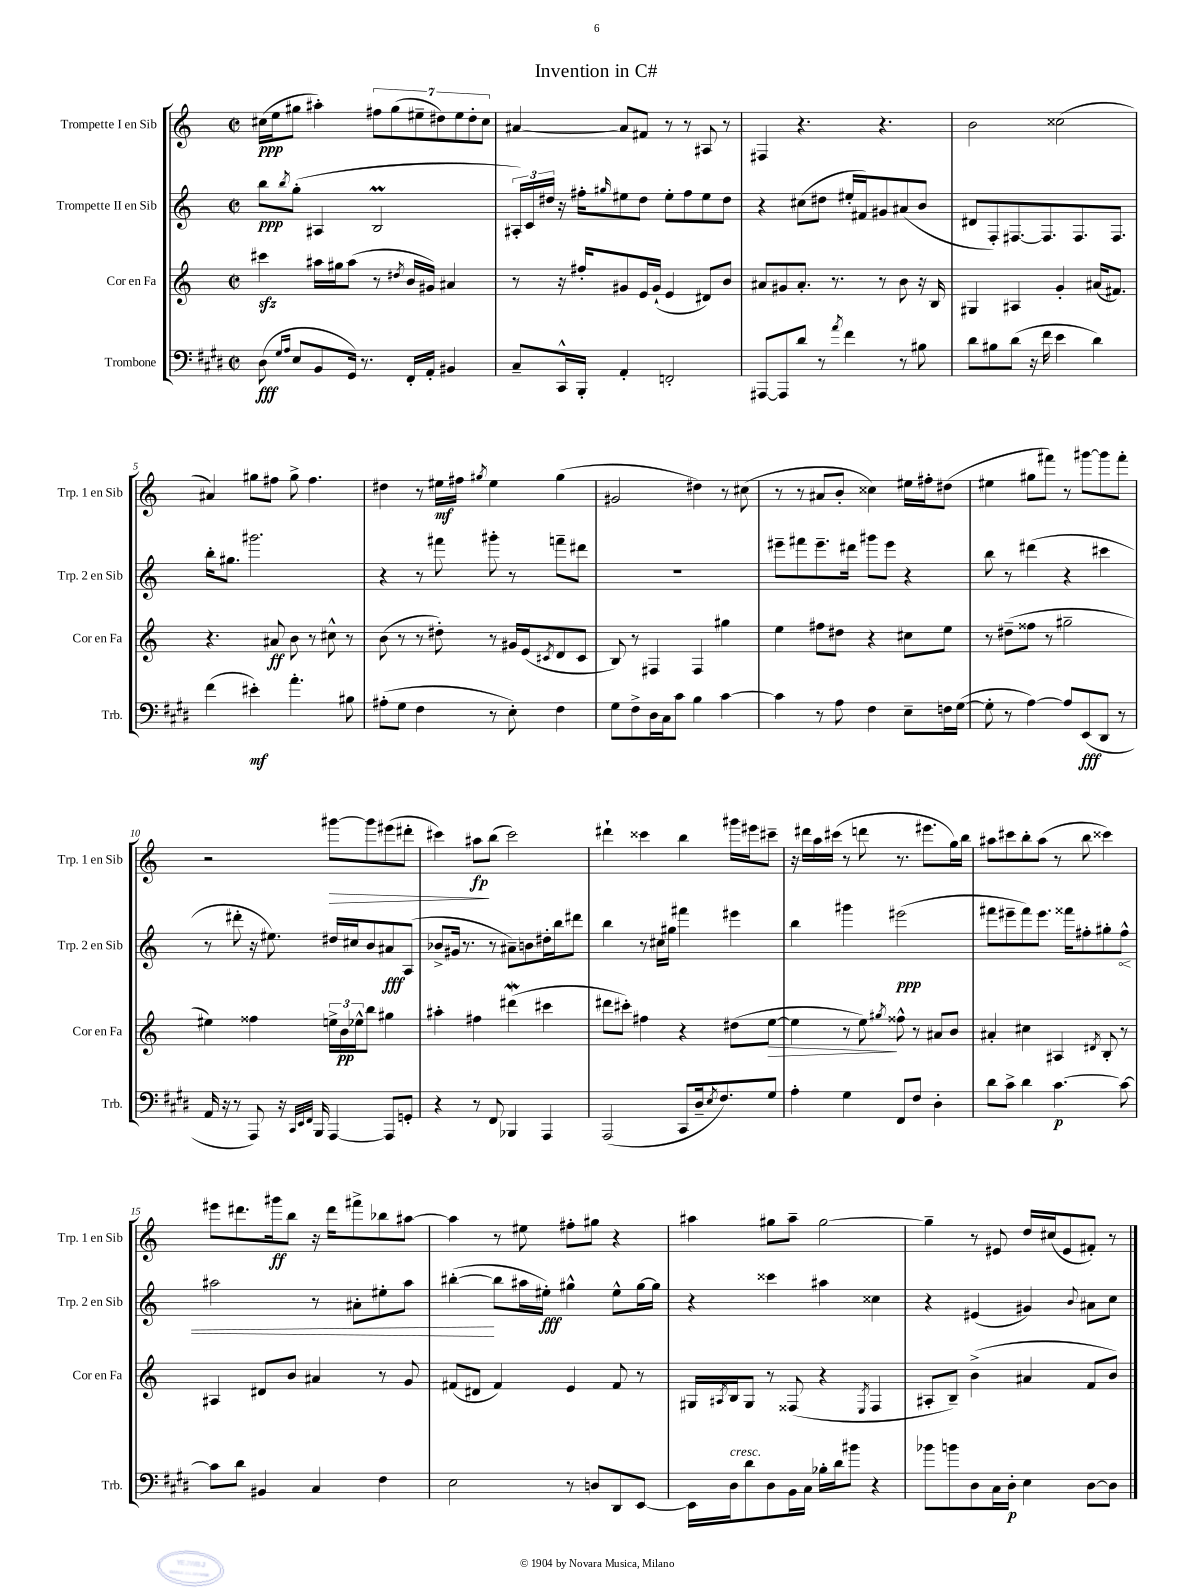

**kern	**dynam	**kern	**dynam	**kern	**dynam	**kern	**dynam
*part4	*part4	*part3	*part3	*part2	*part2	*part1	*part1
*staff4	*staff4	*staff3	*staff3	*staff2	*staff2	*staff1	*staff1
*I"Trombone	*	*I"Cor en Fa	*	*I"Trompette II en Sib	*	*I"Trompette I en Sib	*
*I'Trb.	*	*I'Cor en Fa	*	*I'Trp. 2 en Sib	*	*I'Trp. 1 en Sib	*
*clefF4	*	*clefG2	*	*clefG2	*	*clefG2	*
*k[f#c#g#d#]	*	*k[]	*	*k[]	*	*k[]	*
*M2/2	*	*M2/2	*	*M2/2	*	*M2/2	*
*met(c|)	*	*met(c|)	*	*met(c|)	*	*met(c|)	*
=1	=1	=1	=1	=1	=1	=1	=1
(8D#\	fff	4ccc#Xzz\	.	8bb\L	ppp	(16cc#X\LL	ppp
.	.	.	.	.	.	16ee\J	.
16qqG#/LL	.	.	.	.	.	.	.
16qqA/JJ	.	.	.	8qbb/	.	.	.
8E/L	.	.	.	(8gg'\J	.	8gg#X\J	.
8BB/	.	16aa#X\LL	.	4A#X/	.	4aa#X'\)	.
.	.	16gg#X\J	.	.	.	.	.
16GG#/Jk)	.	(8aa#\J	.	.	.	.	.
8.r	.	.	.	.	.	.	.
.	.	8r	.	2Bm/	.	14ff#X\L	.
.	.	.	.	.	.	(14gg#\	.
.	.	8qdd#X/	.	.	.	.	.
16FF#'/LL	.	16b/LL	.	.	.	.	.
.	.	.	.	.	.	14ee#X~\	.
16AA'/JJ	.	16g#X/JJ)	.	.	.	.	.
.	.	.	.	.	.	14dd#X\)	.
4BB#X/	.	4a#X/	.	.	.	.	.
.	.	.	.	.	.	14ee#\	.
.	.	.	.	.	.	14dd#'\	.
.	.	.	.	.	.	14cc#\J	.
=2	=2	=2	=2	=2	=2	=2	=2
8C#~/L	.	8r	.	24A#X'/LL)	.	[4a#X/	.
.	.	.	.	24c/	.	.	.
.	.	.	.	24dd#X/JJ	.	.	.
16CC#^^/L	.	16r	.	16r	.	.	.
16BBB'/JJ	.	16ff#X'/KL	.	16ff#X'\KL	.	.	.
.	.	.	.	16qqgg#X/	.	.	.
4AA'/	.	8g#X/	.	8ee#X\	.	8a#/L]	.
.	.	16e/L	.	8dd#\J	.	8f#X/J	.
.	.	(16g#`/JJ	.	.	.	.	.
2FFn'/	.	4e/	.	8ee#'\L	.	8r	.
.	.	.	.	8ff#\	.	8r	.
.	.	8d#X/L)	.	8ee#\	.	8A#X/	.
.	.	8b/J	.	8dd#\J	.	8r	.
=3	=3	=3	=3	=3	=3	=3	=3
[8AAA#X/L	.	8a#X/L	.	4r	.	4F#X/	.
8AAA#/]	.	8g#X/	.	.	.	.	.
8d#/J	.	8.a#'/J	.	(8cc#X\L	.	4.r	.
8r	.	.	.	8dd#X\J	.	.	.
.	.	8.r	.	.	.	.	.
8qa/	.	.	.	.	.	.	.
4f#\	.	.	.	16ee#X'/LL	.	.	.
.	.	.	.	16f#X/J)	.	.	.
.	.	8r	.	8g#X/	.	4.r	.
8r	.	8b\	.	(8a#X/	.	.	.
8B#X\	.	16r	.	8b/J	.	.	.
.	.	16B/	.	.	.	.	.
=4	=4	=4	=4	=4	=4	=4	=4
8d#\L	.	4G#X/	.	8d#X/L	.	2b\	.
8B#X\	.	.	.	8F'/)	.	.	.
(8d#\J	.	4A#X/	.	[8.F#X/	.	.	.
16r	.	.	.	.	.	.	.
16f#\	.	.	.	8.F#/]	.	.	.
4e\	.	4g'/	.	.	.	(2cc##X\	.
.	.	.	.	8.F#/	.	.	.
4d#\)	.	(16a#X/KL	.	.	.	.	.
.	.	8.f#X/J)	.	8.F#/J	.	.	.
!!LO:LB:g=z
=5	=5	=5	=5	=5	=5	=5	=5
(4f#\	.	4.r	.	16bb'\KL	.	4a#X/)	.
.	.	.	.	8.gg#X\J	.	.	.
4e#X'\)	mf	.	.	2.ggg#X\	.	8gg#X\L	.
.	.	8a#X/	ff	.	.	8ff#X\J	.
4.a'\	.	8b\	.	.	.	8gg#^\	.
.	.	8r	.	.	.	4.ff#\	.
.	.	8cc#X^^\	.	.	.	.	.
8B#X\	.	8r	.	.	.	.	.
=6	=6	=6	=6	=6	=6	=6	=6
(8A#X'\L	.	(8b\	.	4r	.	4dd#X\	.
8G#\J	.	8r	.	.	.	.	.
4F#\	.	8r	.	8r	.	8r	.
.	.	8dd#X'\)	.	8fff#X\	.	16ee#X\LL	mf
.	.	.	.	.	.	16ff#X\JJ	.
.	.	.	.	.	.	8qgg#X/	.
8r	.	8r	.	8ggg#X'\	.	4ee#\	.
8E'\)	.	16g#X/LL	.	8r	.	.	.
.	.	(16e/J	.	.	.	.	.
.	.	8qc#X/	.	.	.	.	.
4F#\	.	8d/	.	8fffn~\L	.	(4gg#\	.
.	.	8c#/J	.	8ddd#X\J	.	.	.
=7	=7	=7	=7	=7	=7	=7	=7
8G#\L	.	8B/)	.	1r	.	2g#X/	.
8F#^\	.	8r	.	.	.	.	.
16D#\L	.	4F#X/	.	.	.	.	.
16C#\J	.	.	.	.	.	.	.
8c#\J	.	.	.	.	.	.	.
4B\	.	4F#/	.	.	.	4dd#X\)	.
[4c#\	.	4gg#X\	.	.	.	8r	.
.	.	.	.	.	.	(8cc#X\	.
=8	=8	=8	=8	=8	=8	=8	=8
4c#\]	.	4ee\	.	8eee#X~\L	.	8r	.
.	.	.	.	8fff#X\	.	8r	.
8r	.	8ff#X\L	.	8.eee#~\	.	8a#X/L	.
8A\	.	8dd#X\J	.	.	.	8b'/J	.
.	.	.	.	16ddd#X\Jk	.	.	.
4F#\	.	4r	.	8ggg#X\L	.	4cc##X\)	.
.	.	.	.	8eee#\J	.	.	.
8E~\L	.	8cc#X\L	.	4r	.	16ee#X\LL	.
.	.	.	.	.	.	16ff#X'\J	.
16Fn\L	.	8ee\J	.	.	.	(8dd#X\J	.
([16G#\JJ	.	.	.	.	.	.	.
=9	=9	=9	=9	=9	=9	=9	=9
8G#'\]	.	8r	.	8bb\	.	4ee#X\	.
8r	.	(8dd#X~\L	.	8r	.	.	.
[4A\)	.	8ff##X\J	.	(4ddd#X\	.	8gg#X\L	.
.	.	8r	.	.	.	8fff#X\J)	.
8A/L]	.	2gg#X~\	.	4r	.	8r	.
(8EE/	fff	.	.	.	.	[8ggg#X\L	.
8DD#/J	.	.	.	4ccc#X\	.	8ggg#\]	.
8r	.	.	.	.	.	8fff#'\J	.
!!LO:LB:g=z
=10	=10	=10	=10	=10	=10	=10	=10
16AA/	.	4ee#X\)	.	8r	.	2r	.
16r	.	.	.	.	.	.	.
8r	.	.	.	8ddd#X'\	.	.	.
8AAA/)	.	4ff##X\	.	16r	.	.	.
.	.	.	.	8.ee#X\)	.	.	.
16r	.	.	.	.	.	.	.
32qqCC#/LLL	.	.	.	.	.	.	.
32qqEE/	.	.	.	.	.	.	.
32qqFF#/JJJ	.	.	.	.	.	.	.
16BBB/	.	.	.	.	.	.	.
!	!	!	!	!	!	!	!LO:HP:b
[4AAA/	.	24een^\LL	.	16dd#X/LL	.	[8ggg#X\L	>
.	.	24b\	pp	.	.	.	.
.	.	.	.	16cc#X/J	.	.	.
.	.	24ee-X^^\J	.	.	.	.	.
.	.	8bb\J	.	8b/	.	8ggg#\]	.
8AAA/L]	.	4gg#X\	.	8a#X/	fff	(8eee#X\	.
8GGn'/J	.	.	.	(8A/J	.	8ddd#X'\J	.
=11	=11	=11	=11	=11	=11	=11	=11
4r	.	4aa#X'\	.	8b-X^/L	.	4ccc#X\)	.
.	.	.	.	16g#X/Jk	.	.	.
.	.	.	.	8.r	.	.	.
8r	.	4ff#X\	.	.	.	8aa#X\L	fp
8FF#/	.	.	.	8r	.	(8bb\J	]
4BBB-X/	.	(4ddd#XW\	.	8a#X~\L)	.	2ccc#\)	.
.	.	.	.	8bn\	.	.	.
4AAA/	.	4ccc#X\	.	16dd#X'\L	.	.	.
.	.	.	.	16bb\J	.	.	.
.	.	.	.	8ddd#X\J	.	.	.
=12	=12	=12	=12	=12	=12	=12	=12
(2AAA/	.	8ddd#X\L	.	4bb\	.	4ddd#X`\	.
.	.	8ccc#X'\J)	.	.	.	.	.
.	.	4ff#X\	.	8r	.	4ccc##X\	.
.	.	.	.	16cc#X\LL	.	.	.
.	.	.	.	16gg#X\JJ	.	.	.
8CC#/L	.	4r	.	4fff#X\	.	4bb\	.
16D#~/k	.	.	.	.	.	.	.
8qE/	.	.	.	.	.	.	.
8.F#/)	.	.	.	.	.	.	.
.	.	(8dd#X\L	.	4eee#X\	.	16ggg#X\LL	.
.	.	.	.	.	.	16eee#X\J	.
!	!	!	!LO:HP:b	!	!	!	!
8G#/J	.	[8ee\J	>	.	.	8ccc#X~\J	.
=13	=13	=13	=13	=13	=13	=13	=13
4A'\	.	4ee\]	.	4bb\	.	16r	.
.	.	.	.	.	.	16ddd#X\LL	.
.	.	.	.	.	.	16aa\	.
.	.	.	.	.	.	(16ccc#X\JJ	.
4G#\	.	8r	.	4ggg#X\	.	8r	.
.	.	8ee\)	.	.	.	8dddn\	.
.	.	8qgg#X/	.	.	.	.	.
8FF#/L	.	8ff##X^^\	]	(2eee#X\	ppp	8.r	.
8F#/J	.	8r	.	.	.	.	.
.	.	.	.	.	.	8.eee#X\L	.
4D#'\	.	8a#X/L	.	.	.	.	.
.	.	8b/J	.	.	.	16gg\L)	.
.	.	.	.	.	.	16bb\JJ	.
=14	=14	=14	=14	=14	=14	=14	=14
8d#\L	.	4a#X'/	.	8fff#X\L	.	8aa#X\L	.
8c#^\J	.	.	.	8eee#X~\	.	8ccc#X\	.
4d#\	.	4cc#X\	.	8fff#\)	.	8bb'\	.
.	.	.	.	8.eee#\J	.	(8aa#\J	.
[4.c#\	p	4A#X/	.	.	.	8r	.
.	.	.	.	16fff##X\KL	.	.	.
.	.	.	.	8ff#X'\	.	8bb\	.
.	.	8qd#X/	.	.	.	.	.
.	.	8B'/	.	8gg#X'\	.	4ccc##X\)	.
!	!	!	!	!	!LO:HP:b	!	!
8c#\_	.	8r	.	8ff#^^\J	<	.	.
!!LO:LB:g=z
=15	=15	=15	=15	=15	=15	=15	=15
8c#\L]	.	4A#X/	.	2aa#X\	.	8eee#X\L	.
8d#\J	.	.	.	.	.	8.ddd#X\	.
4BB#X/	.	8d#X/L	.	.	.	.	.
.	.	.	.	.	.	16ggg#X\k	ff
.	.	8b/J	.	.	.	8bb\J	.
4C#/	.	4a#X/	.	8r	.	16r	.
.	.	.	.	.	.	16ddd#\KL	.
.	.	.	.	8a#X'\L	.	8fff#X^\	.
4F#\	.	8r	.	8ee#X'\	.	8bb-X\	.
.	.	8g/	.	8aa#\J	.	[8aa#X\J	.
=16	=16	=16	=16	=16	=16	=16	=16
2E\	.	(8f#X/L	.	([4bb#X'\	.	4aa#\]	.
.	.	8d#X/J	.	.	.	.	.
.	.	4f#/)	.	8bb#\L]	[	8r	.
.	.	.	.	16aa#X\L	.	8ee#X\	.
.	.	.	.	16ee#X'\JJ)	fff	.	.
8r	.	4e/	.	4gg#X^^\	.	8ff#X'\L	.
8Dn/L	.	.	.	.	.	8gg#X\J	.
8DD#/	.	8f#/	.	8ee#^^\L	.	4r	.
[8EE/J	.	8r	.	[16gg#\L	.	.	.
.	.	.	.	16gg#\JJ]	.	.	.
=17	=17	=17	=17	=17	=17	=17	=17
16EE\LL]	.	16G#X/LL	.	4r	.	4aa#X\	.
.	.	8qA#X/	.	.	.	.	.
!LO:TX:a:i:t=cresc.	!	!	!	!	!	!	!
16D#\J	.	16B/J	.	.	.	.	.
8d#\	.	8G#/J	.	.	.	.	.
8D#\	.	8r	.	4ccc##X\	.	8gg#X\L	.
16BB\L	.	(8F##X/	.	.	.	8aa#~\J	.
16C#\JJ	.	.	.	.	.	.	.
16B-X'\LL	.	4r	.	4aa#X\	.	[2gg#\	.
16d#\J	.	.	.	.	.	.	.
8b#X\J	.	.	.	.	.	.	.
.	.	8qE/	.	.	.	.	.
4r	.	4F##/	.	4cc##X\	.	.	.
=18	=18	=18	=18	=18	=18	=18	=18
8b-X\L	.	8A#X'/L	.	4r	.	4gg#~\]	.
8bn\	.	8B~/J)	.	.	.	.	.
8D#\	.	(4b^\	.	(4e#X/	.	8r	.
16C#\L	.	.	.	.	.	8e#X/	.
16D#'\JJ	p	.	.	.	.	.	.
4E\	.	4a#X/	.	4g#X/)	.	16dd/LL	.
.	.	.	.	.	.	(16cc#X/J	.
.	.	.	.	.	.	8e#/	.
.	.	.	.	8qqb/	.	.	.
[8D#\L	.	8f/L	.	8a#X\L	.	8f#X'/J)	.
8D#\J]	.	8b/J)	.	8cc\J	.	8r	.
==	==	==	==	==	==	==	==
*-	*-	*-	*-	*-	*-	*-	*-
